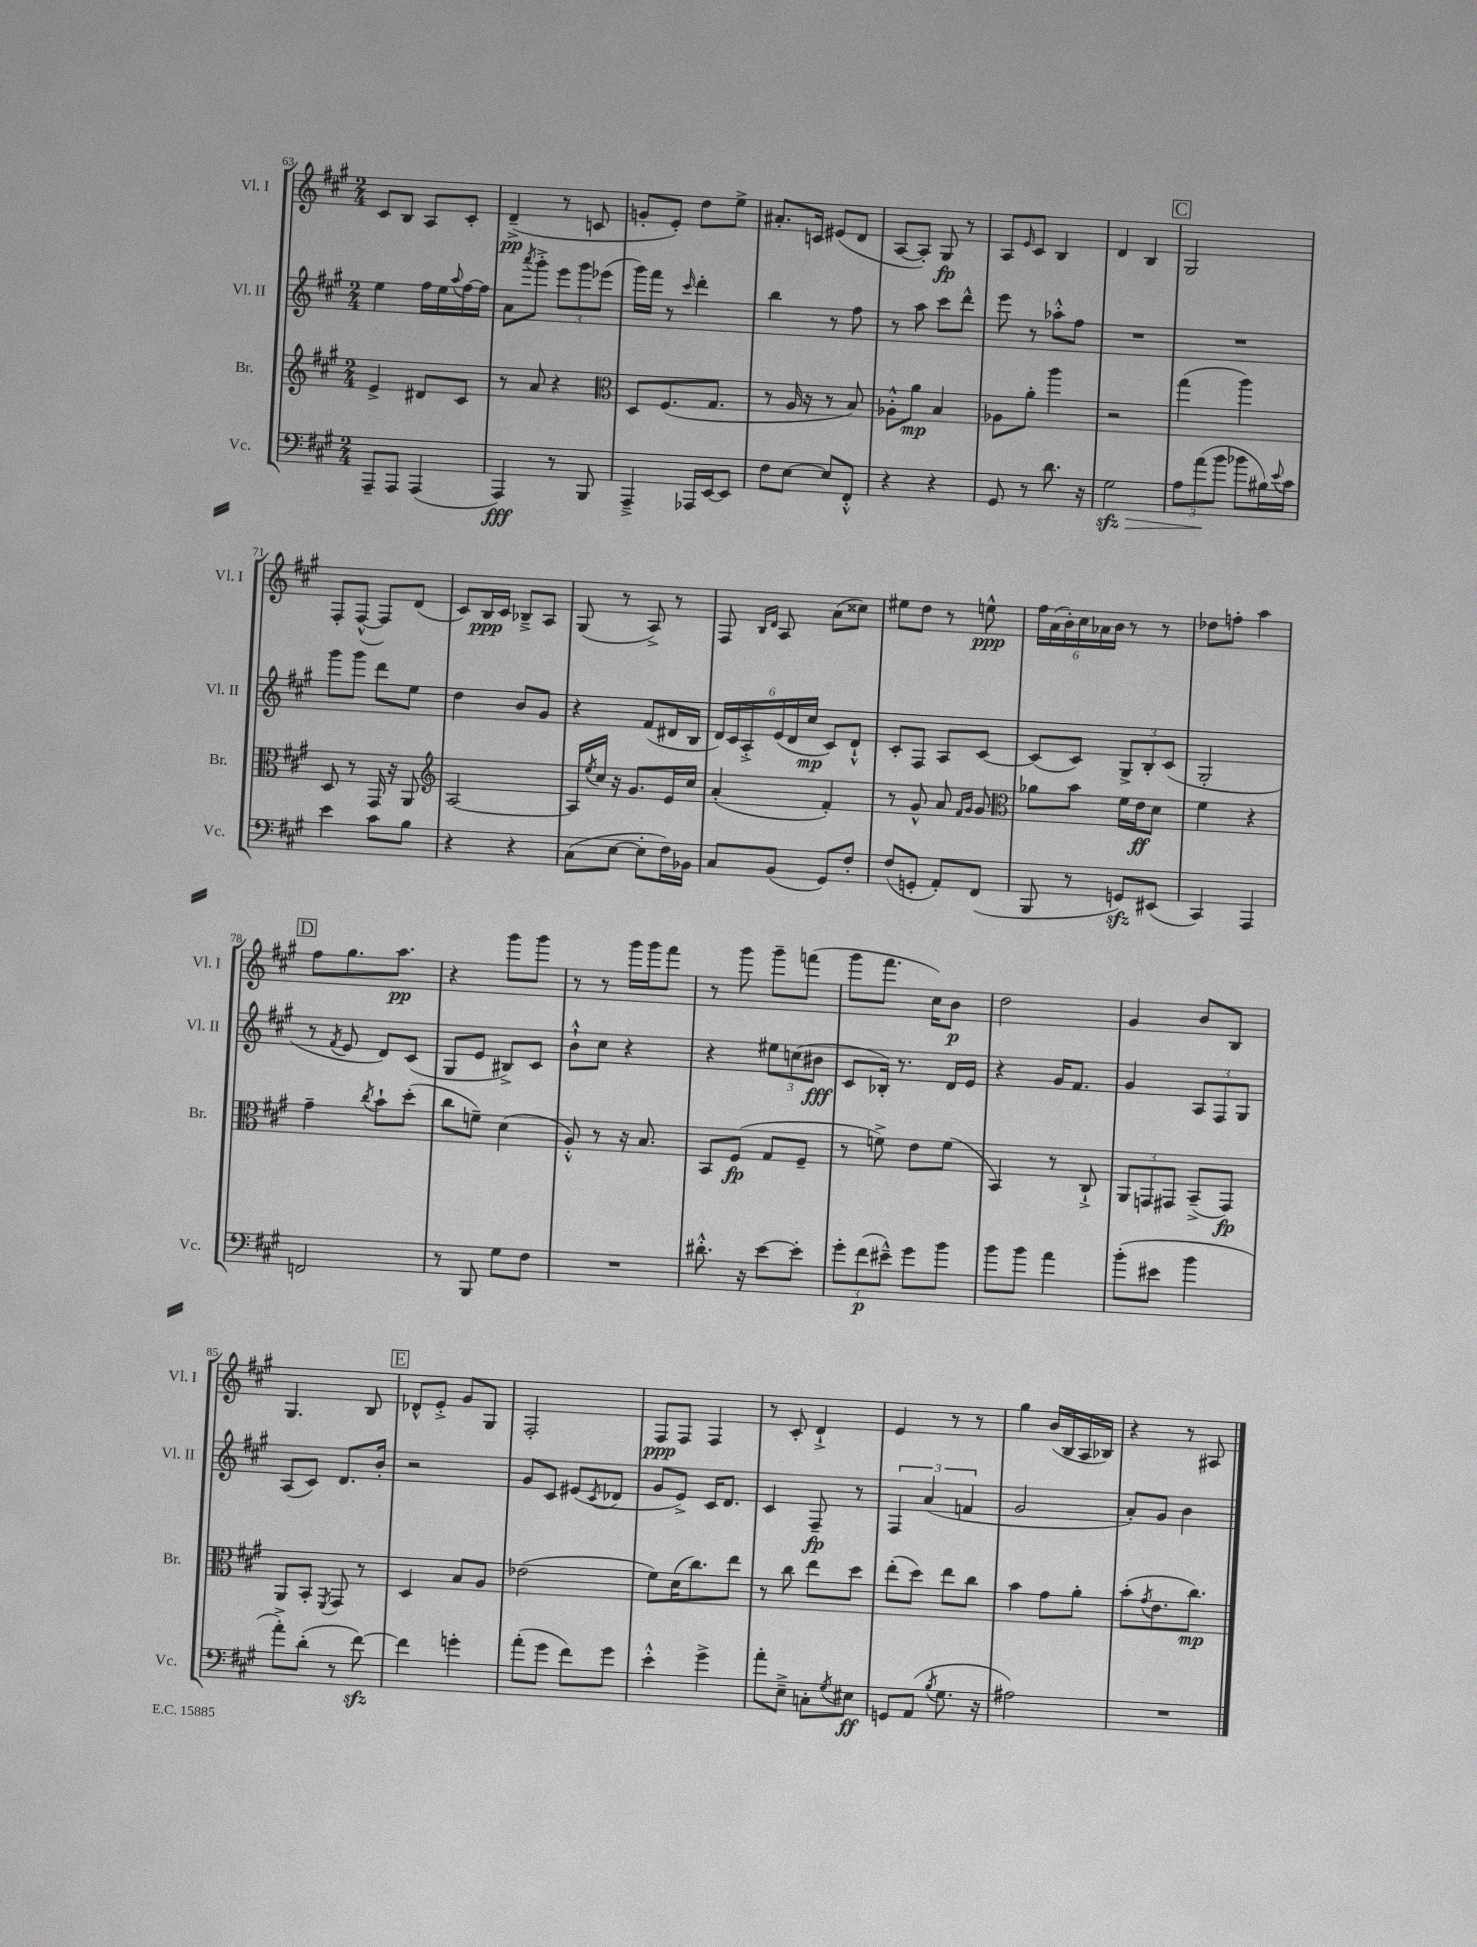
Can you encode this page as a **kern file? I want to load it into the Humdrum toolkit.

**kern	**dynam	**kern	**dynam	**kern	**dynam	**kern	**dynam
*part4	*part4	*part3	*part3	*part2	*part2	*part1	*part1
*staff4	*staff4	*staff3	*staff3	*staff2	*staff2	*staff1	*staff1
*I"Vc.	*	*I"Br.	*	*I"Vl. II	*	*I"Vl. I	*
*I'Vc.	*	*I'Br.	*	*I'Vl. II	*	*I'Vl. I	*
*clefF4	*	*clefG2	*	*clefG2	*	*clefG2	*
*k[f#c#g#]	*	*k[f#c#g#]	*	*k[f#c#g#]	*	*k[f#c#g#]	*
*M2/4	*	*M2/4	*	*M2/4	*	*M2/4	*
=63	=63	=63	=63	=63	=63	=63	=63
8AAA~/L	.	4e^/	.	4ee\	.	8c#/L	.
8AAA/J	.	.	.	.	.	8B/J	.
(4AAA/	.	8d#X/L	.	16ff#\LL	.	8A/L	.
.	.	.	.	16ee\	.	.	.
.	.	.	.	8qqaa/	.	.	.
.	.	8c#/J	.	[16ff#\	.	8c#'/J	.
.	.	.	.	16ff#\JJ]	.	.	.
=64	=64	=64	=64	=64	=64	=64	=64
4AAA/)	fff	8r	.	8a\L	.	(4d~^/	pp
.	.	.	.	8qaaa/	.	.	.
.	.	8a/	.	8ggg#'^\J	.	.	.
8r	.	4r	.	12eee\L	.	8r	.
.	.	.	.	12ggg#\	.	.	.
8BBB/	.	.	.	.	.	8cn/	.
.	.	.	.	(12eee-X\J	.	.	.
=65	=65	=65	=65	=65	=65	=65	=65
*	*	*clefC3	*	*	*	*	*
4AAA~^/	.	8D/L	.	16ggg#\LL)	.	8gn'/L	.
.	.	.	.	16fff#\JJ	.	.	.
.	.	(8.F#/	.	8r	.	8e'/J)	.
.	.	.	.	16qqccc#/	.	.	.
16AAA-X/LL	.	.	.	4ddd'\	.	8dd\L	.
[16EE/J	.	8.G#/J	.	.	.	.	.
8EE/J]	.	.	.	.	.	8ee^\J	.
=66	=66	=66	=66	=66	=66	=66	=66
8F#\L	.	8r	.	4bb\	.	8.a#X'/L	.
[8E\J	.	16A/	.	.	.	.	.
.	.	16r	.	.	.	16cn/Jk	.
8E/L]	.	8r	.	8r	.	(8e#X/L	.
8FF#'^^/J	.	8B/)	.	8ff#\	.	8d/J	.
=67	=67	=67	=67	=67	=67	=67	=67
4r	.	8A-X'^^\L	.	8r	.	[8A/L	.
.	.	8a\J	mp	8aa\	.	8A'/J])	.
4r	.	4B/	.	8ccc#\L	.	8G#/	fp
.	.	.	.	8ddd^^\J	.	8r	.
=68	=68	=68	=68	=68	=68	=68	=68
8GG#/	.	8A-X\L	.	8eee\	.	8A/L	.
.	.	.	.	.	.	16qqe/	.
8r	.	8a'\J	.	8r	.	8c#/J	.
8.d\	.	4aa\	.	8aa-X'^^\L	.	4B/	.
.	.	.	.	8ff#\J	.	.	.
16r	.	.	.	.	.	.	.
=69	=69	=69	=69	=69	=69	=69	=69
!	!LO:HP:b	!	!	!	!	!	!
2G#zz\	>	2r	.	2r	.	4d/	.
.	.	.	.	.	.	4B/	.
!!LO:REH:place=s1:t=C
=70	=70	=70	=70	=70	=70	=70	=70
12A\L	.	(4gg#\	.	2r	.	2G#/	.
(12a\	.	.	.	.	.	.	.
12b\J	]	.	.	.	.	.	.
8b-X\L	.	4aa\)	.	.	.	.	.
16B#X\L)	.	.	.	.	.	.	.
8qqe/	.	.	.	.	.	.	.
16c#\JJ	.	.	.	.	.	.	.
!!LO:LB:g=z
=71	=71	=71	=71	=71	=71	=71	=71
4e\	.	8D/	.	8ggg#\L	.	8F#'/L	.
.	.	8r	.	8ggg#\J	.	([8F#^^/J	.
8c#\L	.	16GG#/	.	8ddd\L	.	8F#/L])	.
.	.	16r	.	.	.	.	.
8B\J	.	8AA/	.	8ee\J	.	(8d/J	.
=72	=72	=72	=72	=72	=72	=72	=72
*	*	*clefG2	*	*	*	*	*
4r	.	[2A/	.	4dd\	.	8c#/L)	.
.	.	.	.	.	.	16B/L	ppp
.	.	.	.	.	.	16c#/JJ	.
4r	.	.	.	8b/L	.	8B-X~^/L	.
.	.	.	.	8g#/J	.	8A/J	.
=73	=73	=73	=73	=73	=73	=73	=73
(8C#\L	.	16A/LL]	.	4r	.	(8G#/	.
.	.	8qee/	.	.	.	.	.
.	.	16cc#/JJ	.	.	.	.	.
[8E\J	.	16r	.	.	.	8r	.
.	.	8.g#/L	.	.	.	.	.
8E'\L]	.	.	.	(8f#/L	.	8A^/)	.
16F#\L)	.	16e/L	.	16d#X/L	.	8r	.
16BB-X\JJ	.	16cc#/JJ	.	16B/JJ	.	.	.
=74	=74	=74	=74	=74	=74	=74	=74
8C#/L	.	(4a'/	.	24d/LL)	.	8F#/	.
.	.	.	.	24c#/	.	.	.
.	.	.	.	24A'^/	.	.	.
.	.	.	.	.	.	16qqB/LL	.
.	.	.	.	.	.	16qqd/JJ	.
(8BB/J	.	.	.	(24e/	.	8A/	.
.	.	.	.	24d/	.	.	.
.	.	.	.	24cc#/JJ	mp	.	.
8GG#/L)	.	4f#'/)	.	8c#/L)	.	(8a\L	.
8F#'/J	.	.	.	8d`^^/J	.	8cc##X\J)	.
=75	=75	=75	=75	=75	=75	=75	=75
(8F#/L	.	8r	.	8c#'/L	.	8ee#X\L	.
8GGn'/J	.	8g#^^/	.	8F#/J	.	8dd\J	.
8AA'/L)	.	8a/	.	8A/L	.	8r	.
.	.	16qqf#/LL	.	.	.	.	.
.	.	16qqg#/JJ	.	.	.	.	.
(8FF#/J	.	8g#/	.	[8c#/J	.	8een^^\	ppp
=76	=76	=76	=76	=76	=76	=76	=76
*	*	*clefC3	*	*	*	*	*
8BBB/	.	8a-X\L	.	(8c#/L]	.	24ff#\LL	.
.	.	.	.	.	.	(24a\	.
.	.	.	.	.	.	24b'\)	.
8r	.	8b\J	.	8c#/J)	.	24cc#\	.
.	.	.	.	.	.	24a-X\	.
.	.	.	.	.	.	24b\JJ	.
8GGnzz/L)	.	16f#\LL	.	12G#^/L	.	8r	.
.	.	16e\J	ff	.	.	.	.
.	.	.	.	12B'/	.	.	.
(8EE#X/J	.	8d\J	.	.	.	8r	.
.	.	.	.	(12c#/J	.	.	.
=77	=77	=77	=77	=77	=77	=77	=77
4CC#/)	.	4f#\	.	2G#'/	.	8dd-X\L	.
.	.	.	.	.	.	8ffn'\J	.
4AAA/	.	4r	.	.	.	4aa\	.
!!LO:LB:g=z
!!LO:REH:place=s1:t=D
=78	=78	=78	=78	=78	=78	=78	=78
2FFn/	.	4g#~\	.	8r	.	8ff#\L	.
.	.	.	.	8qf#/	.	.	.
.	.	.	.	8e/	.	8.gg#\	.
.	.	8qcc#/	.	.	.	.	.
.	.	8b`\L	.	8d/L)	.	.	.
.	.	.	.	.	.	8.aa\J	pp
.	.	(8dd'\J	.	(8c#/J	.	.	.
=79	=79	=79	=79	=79	=79	=79	=79
8r	.	8cc#\L	.	8G#/L	.	4r	.
8BBB/	.	8fn~\J)	.	8e/J	.	.	.
8G#\L	.	(4d\	.	8B#X^/L)	.	8ggg#\L	.
8F#\J	.	.	.	8c#/J	.	8ggg#\J	.
=80	=80	=80	=80	=80	=80	=80	=80
2r	.	8A'^^/)	.	8b`^^\L	.	8r	.
.	.	8r	.	8cc#\J	.	8r	.
.	.	16r	.	4r	.	16ggg#\LL	.
.	.	8.B/	.	.	.	16ggg#\J	.
.	.	.	.	.	.	8fff#\J	.
=81	=81	=81	=81	=81	=81	=81	=81
8.d#X'^^\	.	8BB/L	.	4r	.	8r	.
.	.	(8F#/J	fp	.	.	8ggg#\	.
16r	.	.	.	.	.	.	.
[8e\L	.	8G#/L	.	12ee#X\L	.	8ggg#~\L	.
.	.	.	.	(12ccn\	.	.	.
8e'\J]	.	8F#~/J	.	.	.	(8fffn\J	.
.	.	.	.	12b#X\J	fff	.	.
=82	=82	=82	=82	=82	=82	=82	=82
12g#'\L	.	8r	.	8c#/L	.	8ggg#\L	.
(12f#\	p	.	.	.	.	.	.
.	.	8fn^\)	.	16B-X'/Jk)	.	8.fff#\J	.
12e#X~^^\J)	.	.	.	.	.	.	.
.	.	.	.	8.r	.	.	.
8g#\L	.	8e\L	.	.	.	.	.
.	.	.	.	.	.	16cc#\KL)	.
8b\J	.	(8f\J	.	16d/LL	.	8b\J	p
.	.	.	.	16e/JJ	.	.	.
=83	=83	=83	=83	=83	=83	=83	=83
8b\L	.	4BB/)	.	4r	.	2dd\	.
8b\J	.	.	.	.	.	.	.
4a\	.	8r	.	16g#/KL	.	.	.
.	.	.	.	8.f#/J	.	.	.
.	.	8C#`^/	.	.	.	.	.
=84	=84	=84	=84	=84	=84	=84	=84
(8b'\L	.	12AA/L	.	4g#/	.	4g#/	.
.	.	12GGn/	.	.	.	.	.
8e#X\J	.	.	.	.	.	.	.
.	.	12GG#X/J	.	.	.	.	.
4b\	.	(8BB~^/L	.	12A/L	.	8b/L	.
.	.	.	.	12F#/	.	.	.
.	.	8GG#/J)	fp	.	.	8B/J	.
.	.	.	.	12G#/J	.	.	.
!!LO:LB:g=z
=85	=85	=85	=85	=85	=85	=85	=85
8a'^\L)	.	8AA/L	.	(8A/L	.	4.G#/	.
(8d'\J	.	8BB'/J	.	8c#/J)	.	.	.
.	.	8qFF#/	.	.	.	.	.
8r	.	8GG#/	.	8.d/L	.	.	.
[8f#zz\)	.	8r	.	.	.	8B/	.
.	.	.	.	16b'/Jk	.	.	.
!!LO:REH:place=s1:t=E
=86	=86	=86	=86	=86	=86	=86	=86
4f#\]	.	4D/	.	2r	.	8d-X^^/L	.
.	.	.	.	.	.	8e'^/J	.
4gn'\	.	8B/L	.	.	.	8g#/L	.
.	.	8A/J	.	.	.	8G#/J	.
=87	=87	=87	=87	=87	=87	=87	=87
(8a'\L	.	(2e-X\	.	8g#/L	.	2F#'/	.
8g#\J	.	.	.	8c#/J	.	.	.
8f#\L)	.	.	.	(8e#X/L	.	.	.
.	.	.	.	8qc#/	.	.	.
8g#\J	.	.	.	8d-X/J	.	.	.
=88	=88	=88	=88	=88	=88	=88	=88
4e'^^\	.	8f#\L)	.	8g#/L	.	8F#/L	ppp
.	.	(16d\K	.	8e^/J)	.	8F#/J	.
.	.	8.cc#\)	.	.	.	.	.
4g#^\	.	.	.	16c#/KL	.	4F#/	.
.	.	.	.	8.d/J	.	.	.
.	.	8ee\J	.	.	.	.	.
=89	=89	=89	=89	=89	=89	=89	=89
8a'\L	.	8r	.	4c#/	.	8r	.
8E~^\J	.	8cc#\	.	.	.	8c#'/	.
8Cn'\L	.	8ee\L	.	8F#~/	fp	4d`^/	.
8qG#/	.	.	.	.	.	.	.
8E#X\J	ff	8dd\J	.	8r	.	.	.
=90	=90	=90	=90	=90	=90	=90	=90
8GGn/L	.	(8ee'\L	.	6F#/	.	4e/	.
(8AA/J	.	8dd\J)	.	.	.	.	.
.	.	.	.	(6a/	.	.	.
8qB/	.	.	.	.	.	.	.
8.G#\	.	8ee\L	.	.	.	8r	.
.	.	.	.	6fn/	.	.	.
.	.	8cc#\J	.	.	.	8r	.
16r	.	.	.	.	.	.	.
=91	=91	=91	=91	=91	=91	=91	=91
2A#X\)	.	4b\	.	2g#/	.	4gg#\	.
.	.	8g#\L	.	.	.	(16b/LL	.
.	.	.	.	.	.	16B/	.
.	.	8a'\J	.	.	.	16A/	.
.	.	.	.	.	.	16B-X/JJ)	.
=92	=92	=92	=92	=92	=92	=92	=92
2r	.	(8b'\L	.	8a'/L)	.	4r	.
.	.	8qg#/	.	.	.	.	.
.	.	8.e\	.	8g#/J	.	.	.
.	.	.	.	4b\	.	8r	.
.	.	8.cc#\J)	mp	.	.	.	.
.	.	.	.	.	.	8A#X/	.
==	==	==	==	==	==	==	==
*-	*-	*-	*-	*-	*-	*-	*-
